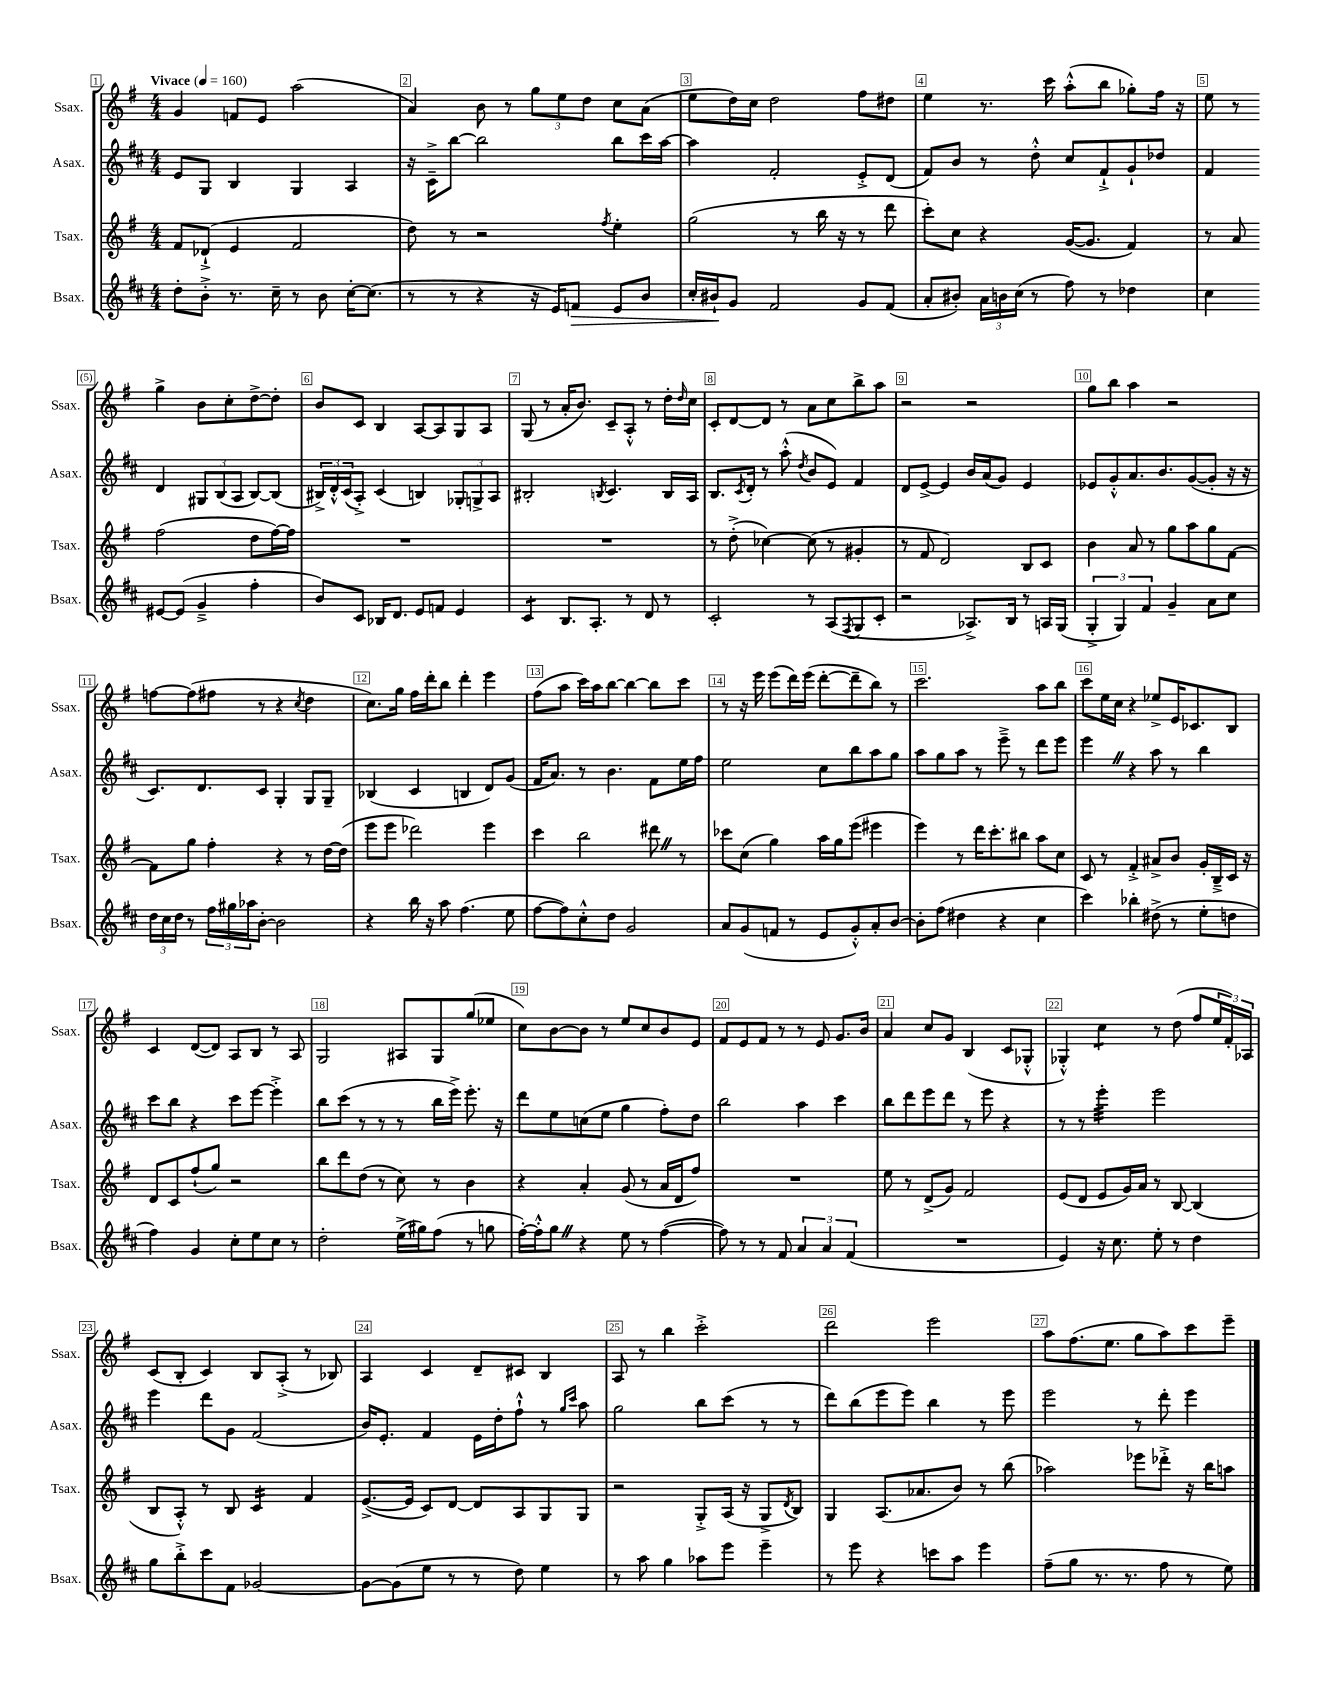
<<
\new StaffGroup <<
\new Staff = "s0" \with { instrumentName = "Ssax." shortInstrumentName = "Ssax." } {
    \clef treble \key g \major \numericTimeSignature \time 4/4 \tempo "Vivace" 4 = 160
    g'4 f'8 e'8 a''2( |
    a'4) b'8 r8 \tuplet 3/2 { g''8 e''8 d''8 } c''8 a'8( |
    e''8 d''16) c''16 d''2 fis''8 dis''8 |
    e''4 r8. c'''16 a''8-.-^( b''8 ges''8-.) fis''16 r16 |
    e''8 r8 g''4-> b'8 c''8-. d''8~-> d''8-. |
    b'8 c'8 b4 a8~ a8 g8 a8 |
    g8( r8 a'16-. b'8.) c'8-- a8-.-^ r8 d''16-. \grace { d''16 } c''16 |
    c'8-. d'8~ d'8 r8 a'8 c''8 b''8-> a''8 |
    r2 r2 |
    g''8 b''8 a''4 r2 |
    f''8~ f''8( fis''8 r8 r4 \acciaccatura { c''8 } d''4 |
    c''8.) g''16 fis''16 d'''16-. b''8 d'''4-. e'''4 |
    fis''8( a''8 c'''16) a''16 b''8~ b''4~ b''8 c'''8 |
    r8 r16 e'''16 e'''8( d'''16) e'''16( d'''8~-. d'''8-- b''8) r8 |
    c'''2. a''8 b''8 |
    c'''8 e''16 c''16 r4 ees''8-> e'16 ces'8. b8 |
    c'4 d'8~( d'8) a8 b8 r8 a8 |
    g2 ais8 g8 g''8( ees''8 |
    c''8) b'8~ b'8 r8 e''8 c''8 b'8 e'8 |
    fis'8 e'8 fis'8 r8 r8 e'8 g'8. b'16 |
    a'4 c''8 g'8 b4( c'8 ges8-.-^ |
    ges4-.-^) c''4:8 r8 d''8( fis''8 \tuplet 3/2 { e''16 fis'16-.) aes16 } |
    c'8( b8-. c'4) b8 a8-.->( r8 bes8) |
    a4 c'4 d'8-- cis'8 b4 |
    a8 r8 b''4 c'''2-.-> |
    d'''2 e'''2 |
    a''8 fis''8.( e''8. g''8 a''8) c'''8 e'''8-- \bar "|." |
}
\new Staff = "s1" \with { instrumentName = "Asax." shortInstrumentName = "Asax." } {
    \clef treble \key d \major \numericTimeSignature \time 4/4
    e'8 g8 b4 g4 a4 |
    r16 cis'16---> b''8~ b''2 b''8 cis'''16 a''16~ |
    a''4 fis'2-. e'8-.-> d'8( |
    fis'8) b'8 r8 d''8-.-^ cis''8 fis'8-!-> g'8-! des''8 |
    fis'4 d'4 \tuplet 3/2 { gis8 b8( a8 } b8~) b8( |
    \tuplet 3/2 { bis16->) d'16-.-^ cis'16( } a8-.->) cis'4( b4) \tuplet 3/2 { ges8-. g8-> a8 } |
    bis2-. \acciaccatura { b8 } cis'4. b16 a16 |
    b8. \acciaccatura { cis'8 } d'16-. r8 a''8-.-^( \acciaccatura { d''8 } b'8 e'8) fis'4 |
    d'8 e'8~-> e'4 b'16 a'16( g'8) e'4 |
    ees'8 g'8-.-^ a'8. b'8. g'8~( g'8-. r16 r16 |
    cis'8.) d'8. cis'8 g4-. g8 g8-- |
    bes4( cis'4 b4 d'8) g'8( |
    fis'16 a'8.) r8 b'4. fis'8 e''16 fis''16 |
    e''2 cis''8 b''8 a''8 g''8 |
    a''8 g''8 a''8 r8 e'''8---> r8 d'''8 e'''8 |
    e'''4 \once \override BreathingSign.text = \markup { \musicglyph "scripts.caesura.straight" } \breathe r4 a''8 r8 b''4 |
    cis'''8 b''8 r4 cis'''8 e'''8~ e'''4-.-> |
    b''8 cis'''8( r8 r8 r8 b''16 e'''16->) e'''8.-. r16 |
    d'''8 e''8 c''8( e''8 g''4 fis''8-.) d''8 |
    b''2 a''4 cis'''4 |
    b''8 d'''8 e'''8 d'''8 r8 e'''8 r4 |
    r8 r8 e'''4:32-. e'''2 |
    e'''4 d'''8 g'8 fis'2( |
    b'16) e'8.-. fis'4 e'16 d''16-. fis''8-!-^ r8 \grace { g''16 cis'''16 } a''8 |
    g''2 b''8 cis'''8( r8 r8 |
    d'''8) b''8( e'''8 e'''8) b''4 r8 e'''8 |
    e'''2 r8 d'''8-. e'''4 \bar "|." |
}
\new Staff = "s2" \with { instrumentName = "Tsax." shortInstrumentName = "Tsax." } {
    \clef treble \key g \major \numericTimeSignature \time 4/4
    fis'8 des'8-!->( e'4 fis'2 |
    d''8) r8 r2 \acciaccatura { fis''8 } e''4-. |
    g''2( r8 b''16 r16 r8 d'''8 |
    c'''8-.) c''8 r4 g'16~( g'8. fis'4) |
    r8 a'8 fis''2( d''8 fis''16~) fis''16 |
    R1 |
    R1 |
    r8 d''8-.->( ces''4~) ces''8( r8 gis'4-. |
    r8 fis'8 d'2) b8 c'8 |
    b'4 a'8 r8 g''8 a''8 g''8 fis'8~ |
    fis'8 g''8 fis''4-. r4 r8 d''16~ d''16( |
    e'''8 e'''8 des'''2) e'''4 |
    c'''4 b''2 dis'''8 \once \override BreathingSign.text = \markup { \musicglyph "scripts.caesura.straight" } \breathe r8 |
    ces'''8 c''8( g''4) a''16 g''16 e'''8( eis'''4 |
    e'''4) r8 d'''16 c'''8.-. bis''8 a''8 c''8 |
    c'8 r8 fis'4-.-> ais'8-> b'8 g'16-. b16---> c'16 r16 |
    d'8 c'8 fis''8-!( g''8) r2 |
    b''8 d'''8 d''8( r8 c''8) r8 b'4 |
    r4 a'4-. g'8( r8 a'16 d'16 fis''8) |
    R1 |
    e''8 r8 d'8->( g'8) fis'2 |
    e'8( d'8 e'8 g'16) a'16 r8 b8~ b4( |
    b8 a8-.-^) r8 b8 c'4:16 fis'4 |
    e'8.~->( e'16 c'8) d'8~ d'8 a8 g8 g8 |
    r2 g8-.-> a16( r16 g8-> \acciaccatura { d'8 } b8) |
    g4 a8.( aes'8. b'8) r8 b''8( |
    aes''2) ees'''8 des'''8-.-> r16 b''16 a''8 \bar "|." |
}
\new Staff = "s3" \with { instrumentName = "Bsax." shortInstrumentName = "Bsax." } {
    \clef treble \key d \major \numericTimeSignature \time 4/4
    d''8-. b'8-.-> r8. cis''16-- r8 b'8 cis''16~-. cis''8.( |
    r8 r8 r4 r16 e'16) f'8\> e'8 b'8 |
    cis''16-. bis'16-!\! g'8 fis'2 g'8 fis'8( |
    a'8-. bis'8-.) \tuplet 3/2 { a'16 b'16 cis''16( } r8 fis''8) r8 des''4 |
    cis''4 eis'8~ eis'8( g'4---> fis''4-. |
    b'8) cis'8 bes16 d'8. e'8 f'8 e'4 |
    cis'4:8 b8. a8.-. r8 d'8 r8 |
    cis'2-. r8 a8( \acciaccatura { fis8 } g8 cis'8-. |
    r2 aes8.->) b16 r8 a16 g16( |
    \tuplet 3/2 { g4-.-> g4) fis'4 } g'4-- a'8 cis''8 |
    \tuplet 3/2 { d''16 cis''16 d''16 } r8 \tuplet 3/2 { fis''16 gis''16 aes''16 } b'8~-. b'2 |
    r4 b''16 r16 a''8 fis''4.( e''8 |
    fis''8~ fis''8) cis''8-.-^ d''8 g'2 |
    a'8 g'8( f'8 r8 e'8 g'8-.-^) a'8-. b'8~ |
    b'8-. fis''8( dis''4 r4 cis''4 |
    cis'''4) bes''4-. dis''8->( r8 e''8-. d''8 |
    fis''4) g'4 cis''8-. e''8 cis''8 r8 |
    d''2-. e''16->( gis''16) fis''8( r8 g''8 |
    fis''16~-.) fis''16-.-^ g''8 \once \override BreathingSign.text = \markup { \musicglyph "scripts.caesura.straight" } \breathe r4 e''8 r8 fis''4~( |
    fis''8) r8 r8 fis'8 \tuplet 3/2 { a'4 a'4 fis'4( } |
    R1 |
    e'4) r16 cis''8. e''8-. r8 d''4 |
    g''8 b''8-.-> cis'''8 fis'8 ges'2~ |
    ges'8~ ges'8( e''8 r8 r8 d''8) e''4 |
    r8 a''8 g''4 aes''8 e'''8 e'''4-- |
    r8 e'''8 r4 c'''8 a''8 e'''4 |
    fis''8--( g''8 r8. r8. fis''8 r8 e''8) \bar "|." |
}
>>
>>
\layout { \context { \Score \override BarNumber.break-visibility = ##(#f #t #t) barNumberVisibility = #all-bar-numbers-visible \override BarNumber.stencil = #(make-stencil-boxer 0.1 0.3 ly:text-interface::print) } }
